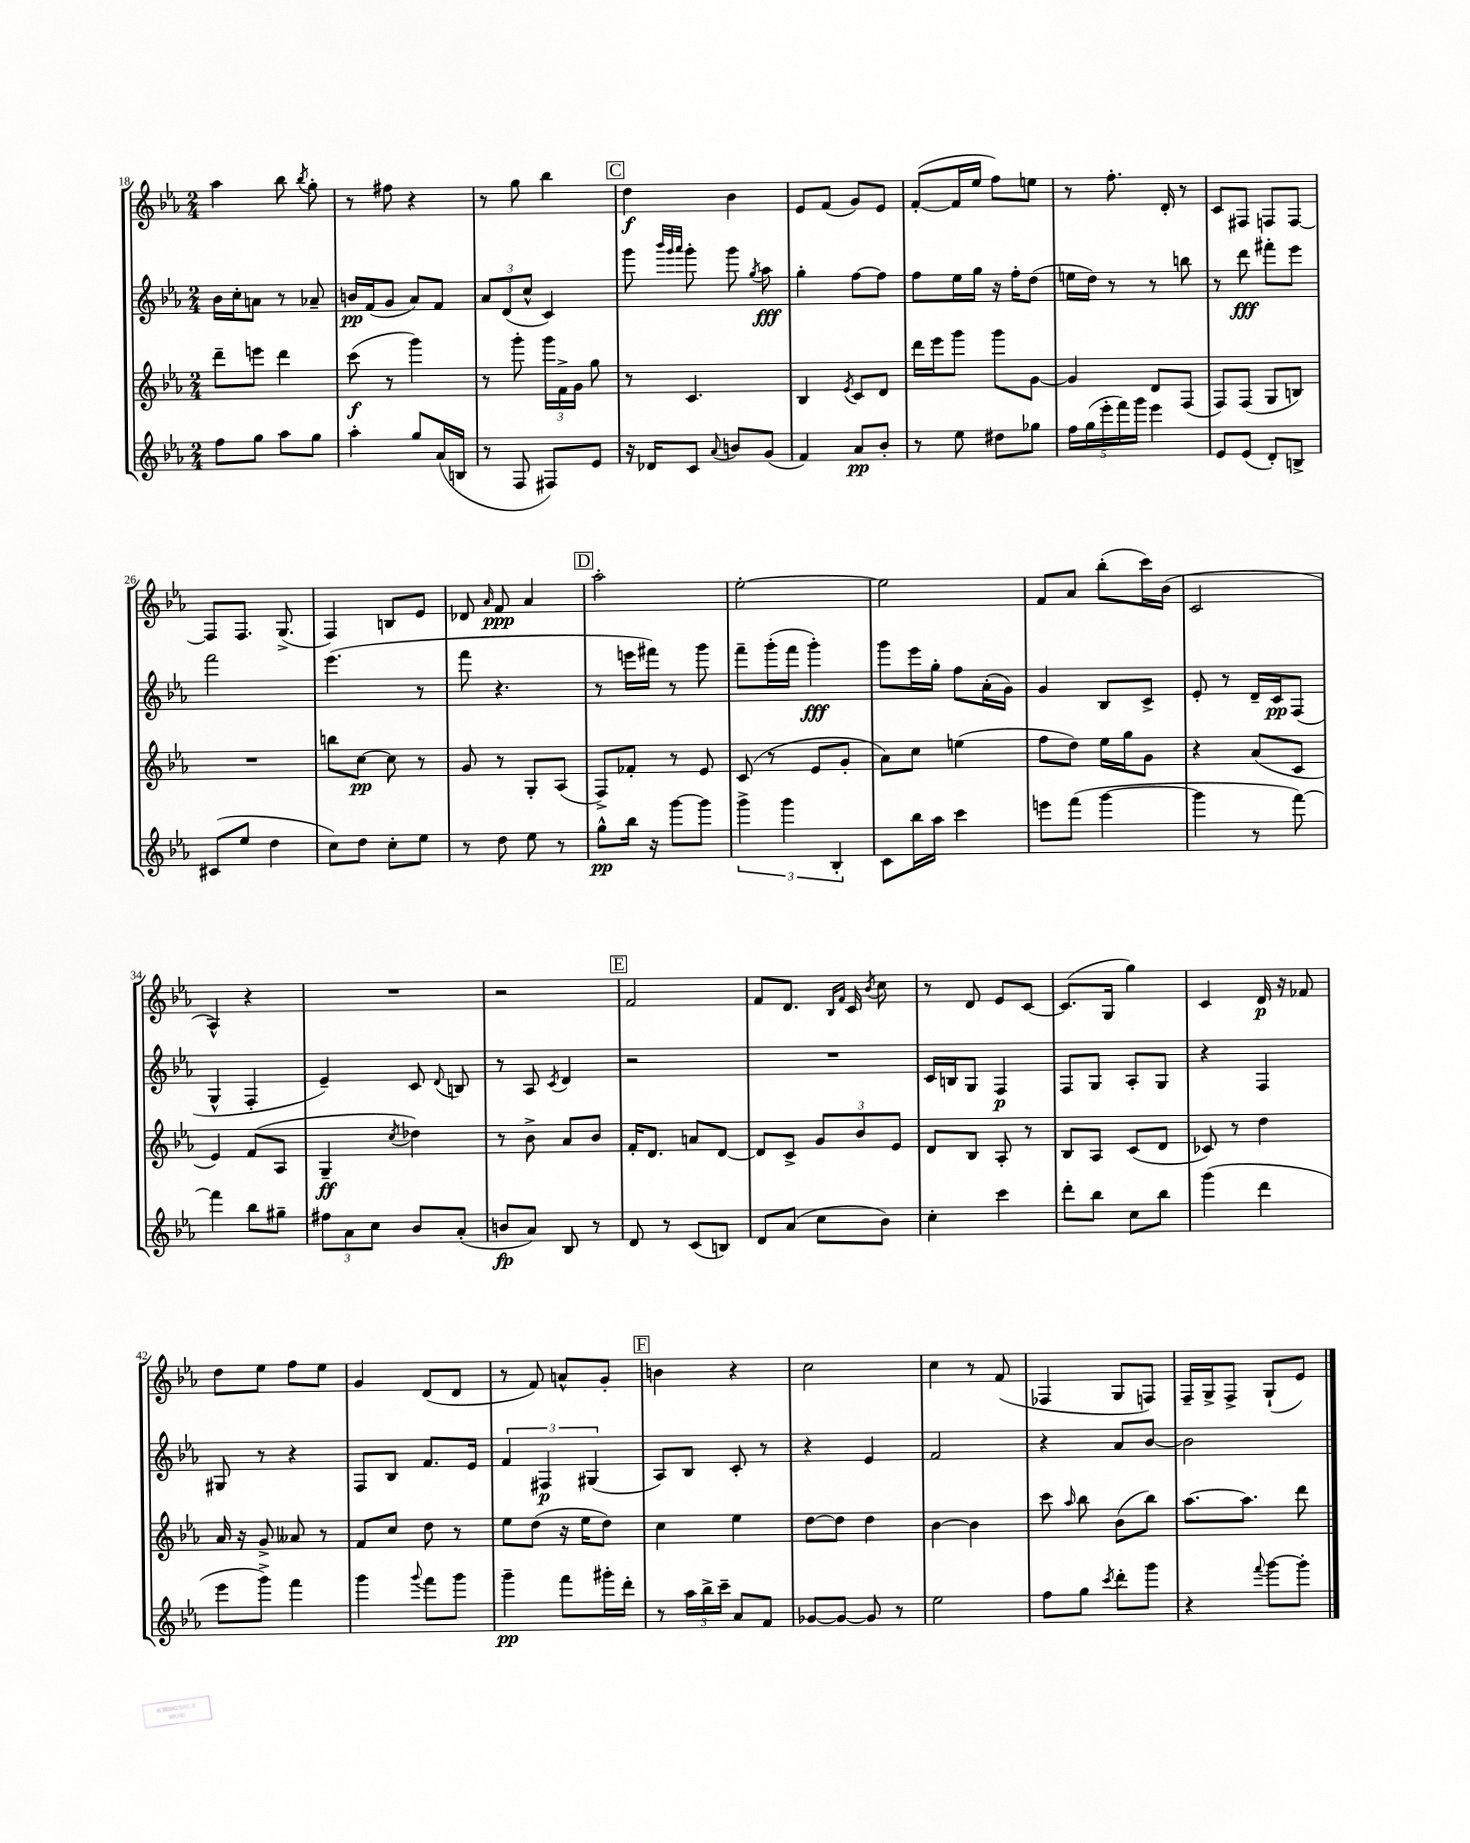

**kern	**dynam	**kern	**dynam	**kern	**dynam	**kern	**dynam
*part4	*part4	*part3	*part3	*part2	*part2	*part1	*part1
*staff4	*staff4	*staff3	*staff3	*staff2	*staff2	*staff1	*staff1
*clefG2	*	*clefG2	*	*clefG2	*	*clefG2	*
*k[b-e-a-]	*	*k[b-e-a-]	*	*k[b-e-a-]	*	*k[b-e-a-]	*
*M2/4	*	*M2/4	*	*M2/4	*	*M2/4	*
=18	=18	=18	=18	=18	=18	=18	=18
8ff\L	.	8ddd~\L	.	16b-\LL	.	4aa-\	.
.	.	.	.	16cc'\J	.	.	.
8gg\J	.	8eeen\J	.	8an\J	.	.	.
8aa-\L	.	4ddd\	.	8r	.	8bb-\	.
.	.	.	.	.	.	8qbb-/	.
8gg\J	.	.	.	8a-X~/	.	8gg'\	.
=19	=19	=19	=19	=19	=19	=19	=19
4aa-'\	.	(8ccc\	f	16bn/LL	pp	8r	.
.	.	.	.	(16f/J	.	.	.
.	.	8r	.	8g/J	.	8ff#X\	.
8gg/L	.	4ggg\)	.	8a-/L)	.	4r	.
(16a-/L	.	.	.	8f/J	.	.	.
16Bn/JJ	.	.	.	.	.	.	.
=20	=20	=20	=20	=20	=20	=20	=20
8r	.	8r	.	12a-/L	.	8r	.
.	.	.	.	(12d/	.	.	.
8F/	.	8ggg'\	.	.	.	8gg\	.
.	.	.	.	12cc^^/J	.	.	.
8F#X/L)	.	24ggg\LL	.	4c/)	.	4bb-\	.
.	.	24f^\	.	.	.	.	.
.	.	24g\JJ	.	.	.	.	.
8e-/J	.	8gg\	.	.	.	.	.
!!LO:REH:place=s1:t=C
=21	=21	=21	=21	=21	=21	=21	=21
16r	.	8r	.	8ggg\	.	4dd\	f
16d-X/KL	.	.	.	.	.	.	.
.	.	.	.	32qqbbb-/LLL	.	.	.
.	.	.	.	32qqggg/	.	.	.
.	.	.	.	32qqaaa-/JJJ	.	.	.
8c/J	.	4.c/	.	8ggg'\	.	.	.
8qqa-/	.	.	.	.	.	.	.
8bn/L	.	.	.	8ggg\	.	4b-\	.
.	.	.	.	8qgg/	.	.	.
(8g/J	.	.	.	8aa-\	fff	.	.
=22	=22	=22	=22	=22	=22	=22	=22
4f/)	.	4B-/	.	4gg'\	.	8e-/L	.
.	.	.	.	.	.	(8f/J	.
.	.	8qe-/	.	.	.	.	.
8a-/L	pp	8c/L	.	[8ff\L	.	8g/L)	.
8b-'/J	.	8d/J	.	8ff\J]	.	8e-/J	.
=23	=23	=23	=23	=23	=23	=23	=23
8r	.	16ddd\LL	.	8ff\L	.	([8f'/L	.
.	.	16eee-\J	.	.	.	.	.
8ee-\	.	8ggg\J	.	16ee-\L	.	16f/L]	.
.	.	.	.	16gg\JJ	.	16ee-/JJ	.
8dd#X\L	.	8ggg\L	.	16r	.	8ff\L)	.
.	.	.	.	16ff'\KL	.	.	.
8gg-X\J	.	[8g\J	.	(8dd\J	.	8een\J	.
=24	=24	=24	=24	=24	=24	=24	=24
20ff\LL	.	4g/]	.	16een\LL	.	8r	.
(20gg\	.	.	.	.	.	.	.
.	.	.	.	16dd\JJ)	.	.	.
20eee-'\	.	.	.	.	.	.	.
.	.	.	.	8r	.	8.ff'\	.
20fff\)	.	.	.	.	.	.	.
20ggg\JJ	.	.	.	.	.	.	.
4eee-\	.	8d/L	.	8r	.	.	.
.	.	.	.	.	.	16d'/	.
.	.	(8F/J	.	8bbn\	.	8r	.
=25	=25	=25	=25	=25	=25	=25	=25
8e-/L	.	8F/L)	.	8r	.	8c/L	.
(8e-/J	.	(8F/J	.	8ddd\	fff	8F#X/J	.
8d'/L)	.	8G/L	.	8fff#X'\L	.	8Fn/L	.
8Bn^/J	.	8Bn/J)	.	8eee-\J	.	[8F/J	.
!!LO:LB:g=z
=26	=26	=26	=26	=26	=26	=26	=26
(8c#X/L	.	2r	.	2fff\	.	8F/L]	.
8ee-/J	.	.	.	.	.	8.F/J	.
4dd\	.	.	.	.	.	.	.
.	.	.	.	.	.	(8.G^/	.
=27	=27	=27	=27	=27	=27	=27	=27
8cc\L)	.	8bbn\L	.	(4.eee-\	.	4F/)	.
8dd\J	.	[8cc\J	pp	.	.	.	.
8cc'\L	.	8cc\]	.	.	.	8Bn/L	.
8ee-\J	.	8r	.	8r	.	8e-/J	.
=28	=28	=28	=28	=28	=28	=28	=28
8r	.	8g/	.	8fff\	.	8d-X/	.
.	.	.	.	.	.	16qqa-/	.
8dd\	.	8r	.	4.r	.	8f/	ppp
8ee-\	.	8G'/L	.	.	.	4a-/	.
8r	.	(8A-/J	.	.	.	.	.
!!LO:REH:place=s1:t=D
=29	=29	=29	=29	=29	=29	=29	=29
8gg^^\L	pp	8F^/L)	.	8r	.	2aa-'\	.
16bb-\Jk	.	8f-X'/J	.	16eeen\LL	.	.	.
16r	.	.	.	16fff#X\JJ)	.	.	.
[8ggg\L	.	8r	.	8r	.	.	.
8ggg\J]	.	8e-/	.	8ggg\	.	.	.
=30	=30	=30	=30	=30	=30	=30	=30
6ggg^\	.	(8c/	.	8fff~\L	.	[2ee-'\	.
.	.	8r	.	(16ggg'\L	.	.	.
6ggg\	.	.	.	.	.	.	.
.	.	.	.	16fff\JJ	.	.	.
.	.	8e-/L	.	4ggg'\)	fff	.	.
6B-'/	.	.	.	.	.	.	.
.	.	8g'/J	.	.	.	.	.
=31	=31	=31	=31	=31	=31	=31	=31
8c\L	.	8a-\L)	.	8ggg\L	.	2ee-\]	.
16bb-\L	.	8cc\J	.	16eee-\L	.	.	.
16aa-\JJ	.	.	.	16gg'\JJ	.	.	.
4ccc\	.	(4een\	.	8ff\L	.	.	.
.	.	.	.	(16a-'\L	.	.	.
.	.	.	.	16g\JJ)	.	.	.
=32	=32	=32	=32	=32	=32	=32	=32
8eeen\L	.	8ff\L	.	4g/	.	8f/L	.
(8fff\J	.	8dd\J)	.	.	.	8a-/J	.
[4ggg\	.	16ee-\LL	.	8B-/L	.	(8bb-'\L	.
.	.	16gg\J	.	.	.	.	.
.	.	8g\J	.	8c^/J	.	16ccc\L)	.
.	.	.	.	.	.	(16b-\JJ	.
=33	=33	=33	=33	=33	=33	=33	=33
4ggg\]	.	4r	.	8e-'/	.	2c/	.
.	.	.	.	8r	.	.	.
8r	.	(8a-/L	.	16d~/LL	.	.	.
.	.	.	.	16c/J	pp	.	.
[8fff\)	.	8c/J	.	(8F/J	.	.	.
!!LO:LB:g=z
=34	=34	=34	=34	=34	=34	=34	=34
4fff\]	.	4e-/)	.	4G^^/	.	4A-^^/)	.
8bb-\L	.	(8f/L	.	4F'/	.	4r	.
8gg#X~\J	.	8A-/J	.	.	.	.	.
=35	=35	=35	=35	=35	=35	=35	=35
12ff#X\L	.	4G~/	ff	4e-~/)	.	2r	.
12a-\	.	.	.	.	.	.	.
12cc\J	.	.	.	.	.	.	.
.	.	8qcc/	.	.	.	.	.
8b-/L	.	4dd-X\)	.	8c/	.	.	.
.	.	.	.	8qqd/	.	.	.
(8a-'/J	.	.	.	8Bn/	.	.	.
=36	=36	=36	=36	=36	=36	=36	=36
8bn/L	fp	8r	.	8r	.	2r	.
8a-/J)	.	8b-^\	.	8A-/	.	.	.
.	.	.	.	8qc/	.	.	.
8B-/	.	8a-/L	.	4d/	.	.	.
8r	.	8b-/J	.	.	.	.	.
!!LO:REH:place=s1:t=E
=37	=37	=37	=37	=37	=37	=37	=37
8d/	.	16f'/KL	.	2r	.	2f/	.
.	.	8.d/J	.	.	.	.	.
8r	.	.	.	.	.	.	.
(8c/L	.	8an/L	.	.	.	.	.
8Bn/J)	.	[8d/J	.	.	.	.	.
=38	=38	=38	=38	=38	=38	=38	=38
8d/L	.	8d/L]	.	2r	.	8f/L	.
(8a-/J	.	8c^/J	.	.	.	8.d/J	.
8cc\L	.	12g/L	.	.	.	.	.
.	.	.	.	.	.	16qqB-/LL	.
.	.	.	.	.	.	16qqf/JJ	.
.	.	.	.	.	.	16c/	.
.	.	12b-/	.	.	.	.	.
.	.	.	.	.	.	8qb-/	.
8b-\J)	.	.	.	.	.	8cc\	.
.	.	12e-/J	.	.	.	.	.
=39	=39	=39	=39	=39	=39	=39	=39
4cc'\	.	8d/L	.	16c/LL	.	8r	.
.	.	.	.	16Bn/J	.	.	.
.	.	8B-/J	.	8G/J	.	8d/	.
4ccc\	.	8A-'/	.	4F/	p	8e-/L	.
.	.	8r	.	.	.	[8c/J	.
=40	=40	=40	=40	=40	=40	=40	=40
8ddd'\L	.	8B-/L	.	8F/L	.	(8.c/L]	.
8bb-\J	.	8A-/J	.	8G/J	.	.	.
.	.	.	.	.	.	16G/Jk	.
8cc\L	.	(8c/L	.	8A-'/L	.	4gg\)	.
8bb-\J	.	8d/J	.	8G/J	.	.	.
=41	=41	=41	=41	=41	=41	=41	=41
(4ggg\	.	8c-X/)	.	4r	.	4c/	.
.	.	8r	.	.	.	.	.
4ddd\	.	4dd\	.	4F/	.	16d/	p
.	.	.	.	.	.	16r	.
.	.	.	.	.	.	8f-X/	.
!!LO:LB:g=z
=42	=42	=42	=42	=42	=42	=42	=42
8eee-\L	.	16a-/	.	8G#X/	.	8dd\L	.
.	.	16r	.	.	.	.	.
8ggg^\J)	.	8g^/	.	8r	.	8ee-\J	.
4fff\	.	8a--X/	.	4r	.	8ff\L	.
.	.	8r	.	.	.	8ee-\J	.
=43	=43	=43	=43	=43	=43	=43	=43
4ggg\	.	8f/L	.	8F/L	.	4g/	.
.	.	8cc/J	.	8B-/J	.	.	.
8qqggg/	.	.	.	.	.	.	.
8fff\L	.	8dd\	.	8.f/L	.	(8d/L	.
8ggg\J	.	8r	.	.	.	8d/J	.
.	.	.	.	16e-/Jk	.	.	.
=44	=44	=44	=44	=44	=44	=44	=44
4ggg~\	pp	8ee-\L	.	6f/	.	8r	.
.	.	(8dd\J	.	.	.	8f/)	.
.	.	.	.	6F#X/	p	.	.
8fff\L	.	16r	.	.	.	8an^^/L	.
.	.	16ee-\KL	.	.	.	.	.
.	.	.	.	(6G#X/	.	.	.
16ggg#X'\L	.	8dd\J)	.	.	.	8g'/J	.
16ddd'\JJ	.	.	.	.	.	.	.
!!LO:REH:place=s1:t=F
=45	=45	=45	=45	=45	=45	=45	=45
8r	.	4cc\	.	8A-/L)	.	4bn\	.
24aa-\LL	.	.	.	8B-/J	.	.	.
24bb-^\	.	.	.	.	.	.	.
24ccc~\JJ	.	.	.	.	.	.	.
8a-/L	.	4ee-\	.	8c'/	.	4r	.
8f/J	.	.	.	8r	.	.	.
=46	=46	=46	=46	=46	=46	=46	=46
[8g-X/L	.	[8dd\L	.	4r	.	2cc\	.
8g-/J_	.	8dd\J]	.	.	.	.	.
8g-/]	.	4dd\	.	4e-/	.	.	.
8r	.	.	.	.	.	.	.
=47	=47	=47	=47	=47	=47	=47	=47
2ee-\	.	[4b-\	.	2f/	.	4cc\	.
.	.	4b-\]	.	.	.	8r	.
.	.	.	.	.	.	(8f/	.
=48	=48	=48	=48	=48	=48	=48	=48
8ff\L	.	8ccc\	.	4r	.	4F-X/	.
.	.	16qqaa-/	.	.	.	.	.
8gg\J	.	8bb-\	.	.	.	.	.
8qccc/	.	.	.	.	.	.	.
8ddd'\L	.	(8b-\L	.	8a-/L	.	8G/L	.
8ggg\J	.	8bb-\J)	.	[8b-/J	.	8Fn/J)	.
=49	=49	=49	=49	=49	=49	=49	=49
4r	.	[8.aa-\L	.	2b-\]	.	16F~/LL	.
.	.	.	.	.	.	16G^/J	.
.	.	.	.	.	.	8F^/J	.
.	.	8.aa-\J]	.	.	.	.	.
8qqfff/	.	.	.	.	.	.	.
[8ggg\L	.	.	.	.	.	(8G`/L	.
8ggg'\J]	.	8ddd\	.	.	.	8e-/J)	.
==	==	==	==	==	==	==	==
*-	*-	*-	*-	*-	*-	*-	*-
